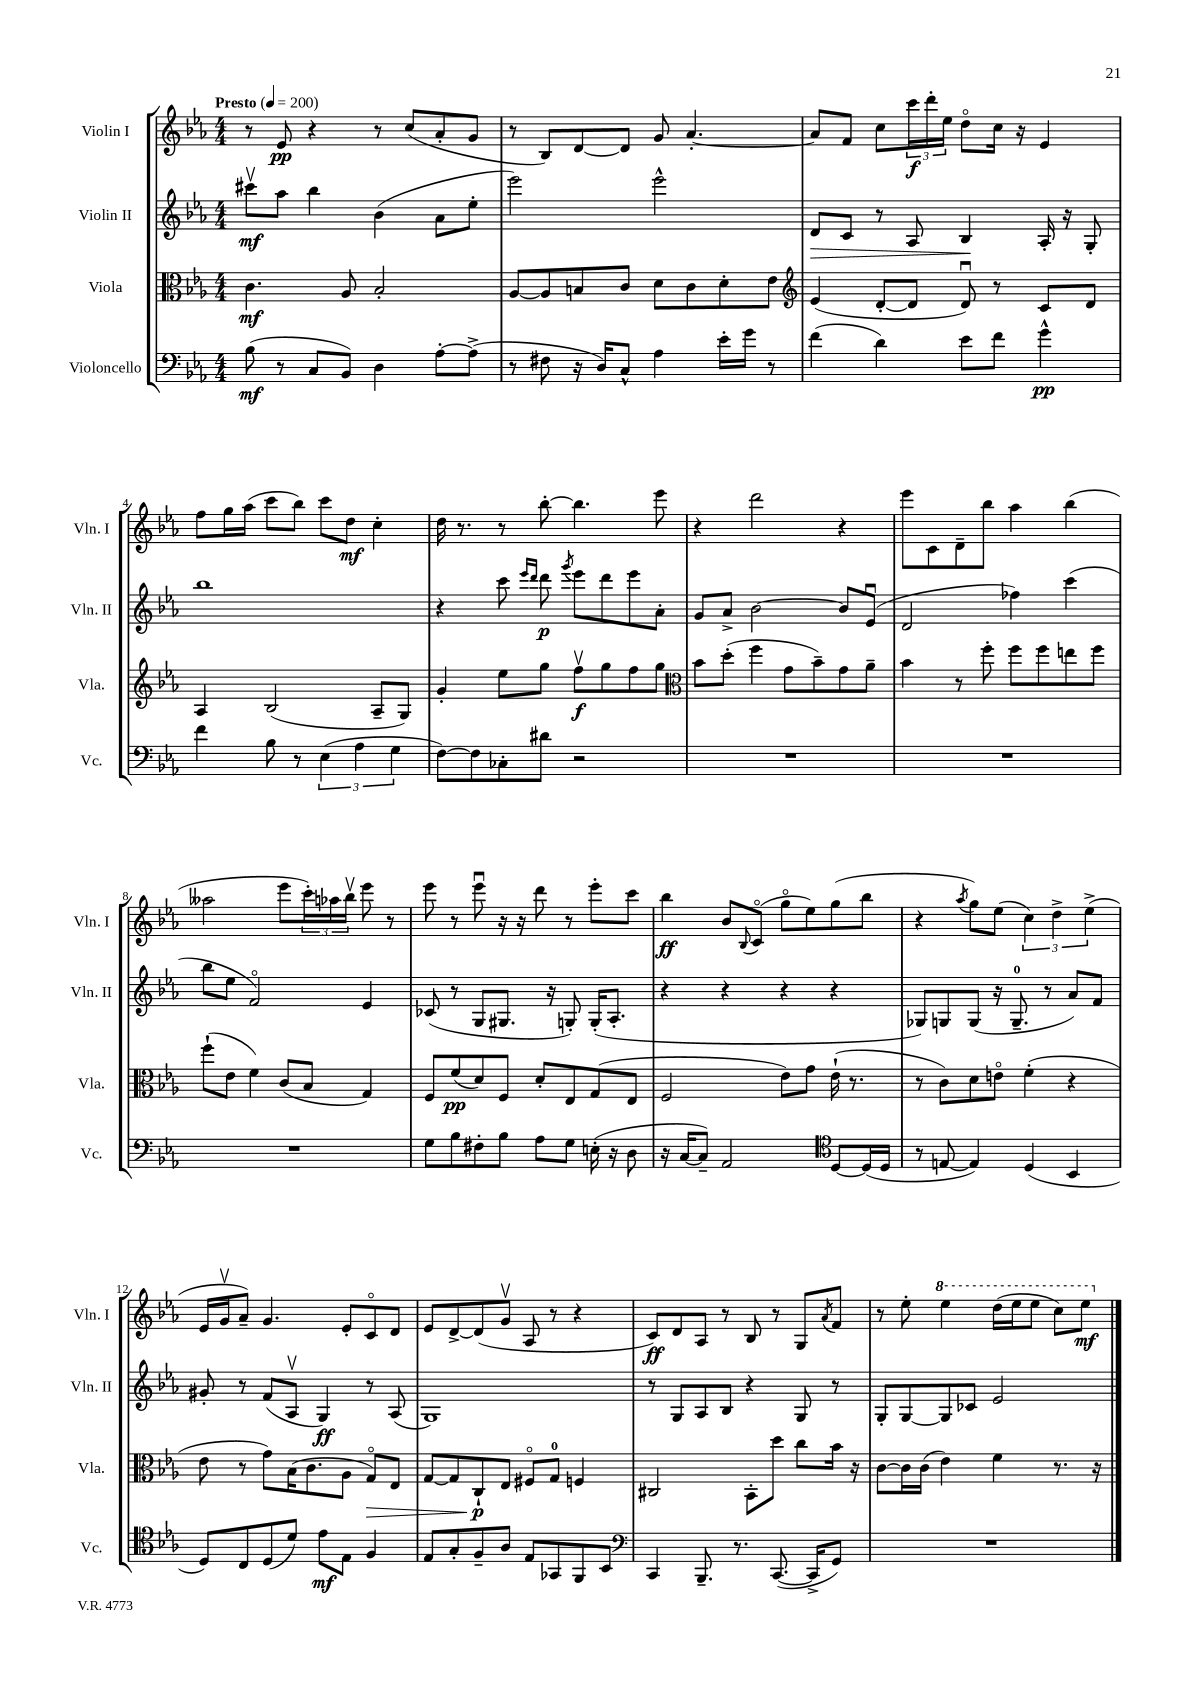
<<
\new StaffGroup <<
\new Staff = "s0" \with { instrumentName = "Violin I" shortInstrumentName = "Vln. I" } {
    \clef treble \key ees \major \numericTimeSignature \time 4/4 \tempo "Presto" 4 = 200
    r8 ees'8\pp r4 r8 c''8( aes'8-. g'8 |
    r8 bes8) d'8~ d'8 g'8 aes'4.~-. |
    aes'8 f'8 c''8 \tuplet 3/2 { c'''16\f d'''16-. ees''16 } d''8\flageolet c''16 r16 ees'4 |
    f''8 g''16 aes''16( c'''8 bes''8) c'''8 d''8\mf c''4-. |
    d''16 r8. r8 bes''8~-. bes''4. ees'''8 |
    r4 d'''2 r4 |
    ees'''8 c'8 d'8-- bes''8 aes''4 bes''4( |
    aeses''2 ees'''8 \tuplet 3/2 { c'''16-.) aes''16 bes''16\upbow } ees'''8 r8 |
    ees'''8 r8 ees'''8\downbow r16 r16 d'''8 r8 ees'''8-. c'''8 |
    bes''4\ff bes'8 \appoggiatura { bes8 } c'8\flageolet( g''8\flageolet ees''8) g''8( bes''8 |
    r4 \acciaccatura { aes''8 } g''8) ees''8( \tuplet 3/2 { c''4) d''4-> ees''4->( } |
    ees'16 g'16\upbow aes'8--) g'4. ees'8-. c'8\flageolet d'8 |
    ees'8 d'8~-> d'8( g'8\upbow aes8 r8 r4 |
    c'8\ff) d'8 aes8 r8 bes8 r8 g8 \acciaccatura { aes'8 } f'8 |
    r8 ees''8-. \ottava #1 ees'''4 d'''16( ees'''16 ees'''8 c'''8) ees'''8\mf \ottava #0 \bar "|." |
}
\new Staff = "s1" \with { instrumentName = "Violin II" shortInstrumentName = "Vln. II" } {
    \clef treble \key ees \major \numericTimeSignature \time 4/4
    cis'''8\upbow\mf aes''8 bes''4 bes'4( aes'8 ees''8-. |
    ees'''2) ees'''2-^ |
    d'8\> c'8 r8 aes8 bes4\! aes16-. r16 g8-. |
    bes''1 |
    r4 c'''8 \grace { ees'''16 d'''16 } d'''8\p \acciaccatura { g'''8 } ees'''8 d'''8 ees'''8 aes'8-. |
    g'8 aes'8-> bes'2~ bes'8 ees'8\downbow( |
    d'2 fes''4) c'''4( |
    bes''8 ees''8 f'2\flageolet) ees'4 |
    ces'8( r8 g8 gis8. r16 g8-.) g16-.( aes8.-. |
    r4 r4 r4 r4 |
    ges8) g8 g8( r16 g8.-0-- r8 aes'8) f'8 |
    gis'8-. r8 f'8( aes8\upbow g4\ff) r8 aes8( |
    g1) |
    r8 g8 aes8 bes8 r4 g8 r8 |
    g8-. g8~ g8 ces'8 ees'2 \bar "|." |
}
\new Staff = "s2" \with { instrumentName = "Viola" shortInstrumentName = "Vla." } {
    \clef alto \key ees \major \numericTimeSignature \time 4/4
    c'4.\mf aes8 bes2-. |
    aes8~ aes8 b8 c'8 d'8 c'8 d'8-. ees'8 |
    \clef treble ees'4( d'8~-. d'8 d'8\downbow) r8 c'8 d'8 |
    aes4 bes2( aes8-- g8) |
    g'4-. ees''8 g''8 f''8\upbow\f g''8 f''8 g''8 |
    \clef alto bes'8 d''8-.( f''4 g'8 bes'8--) g'8 aes'8-- |
    bes'4 r8 f''8-. f''8 f''8 e''8 f''8 |
    f''8-!( ees'8 f'4) c'8( bes8 g4) |
    f8 f'8\pp( d'8) f8 d'8-. ees8 g8( ees8 |
    f2 ees'8) g'8 ees'16-!( r8. |
    r8 c'8) d'8 e'8\flageolet f'4-.( r4 |
    ees'8 r8 g'8) bes16( c'8. aes8 g8\flageolet\>) ees8 |
    g8~ g8 c8-!\p\! ees8 fis8\flageolet g8-0 f4 |
    cis2 bes,8-. d''8 c''8 bes'16 r16 |
    c'8~ c'16 c'16( ees'4) f'4 r8. r16 \bar "|." |
}
\new Staff = "s3" \with { instrumentName = "Violoncello" shortInstrumentName = "Vc." } {
    \clef bass \key ees \major \numericTimeSignature \time 4/4
    bes8\mf( r8 c8 bes,8) d4 aes8~-. aes8->( |
    r8 fis8 r16 d16) c8-^ aes4 ees'16-. g'16 r8 |
    f'4( d'4) ees'8 f'8 g'4-^\pp |
    f'4 bes8 r8 \tuplet 3/2 { ees4( aes4 g4 } |
    f8~) f8 ces8-. dis'8 r2 |
    R1 |
    R1 |
    R1 |
    g8 bes8 fis8-. bes8 aes8 g8 e16-.( r16 d8 |
    r16 c16~ c8--) aes,2 \clef tenor d8~ d16( d16 |
    r8 e8~ e4) d4( bes,4 |
    d8) c8 d8( d'8) ees'8\mf ees8 f4 |
    ees8 g8-. f8-- aes8 ees8 ges,8 f,8 bes,8 |
    \clef bass c,4 bes,,8.-- r8. c,8.~( c,16-> g,8) |
    R1 \bar "|." |
}
>>
>>
